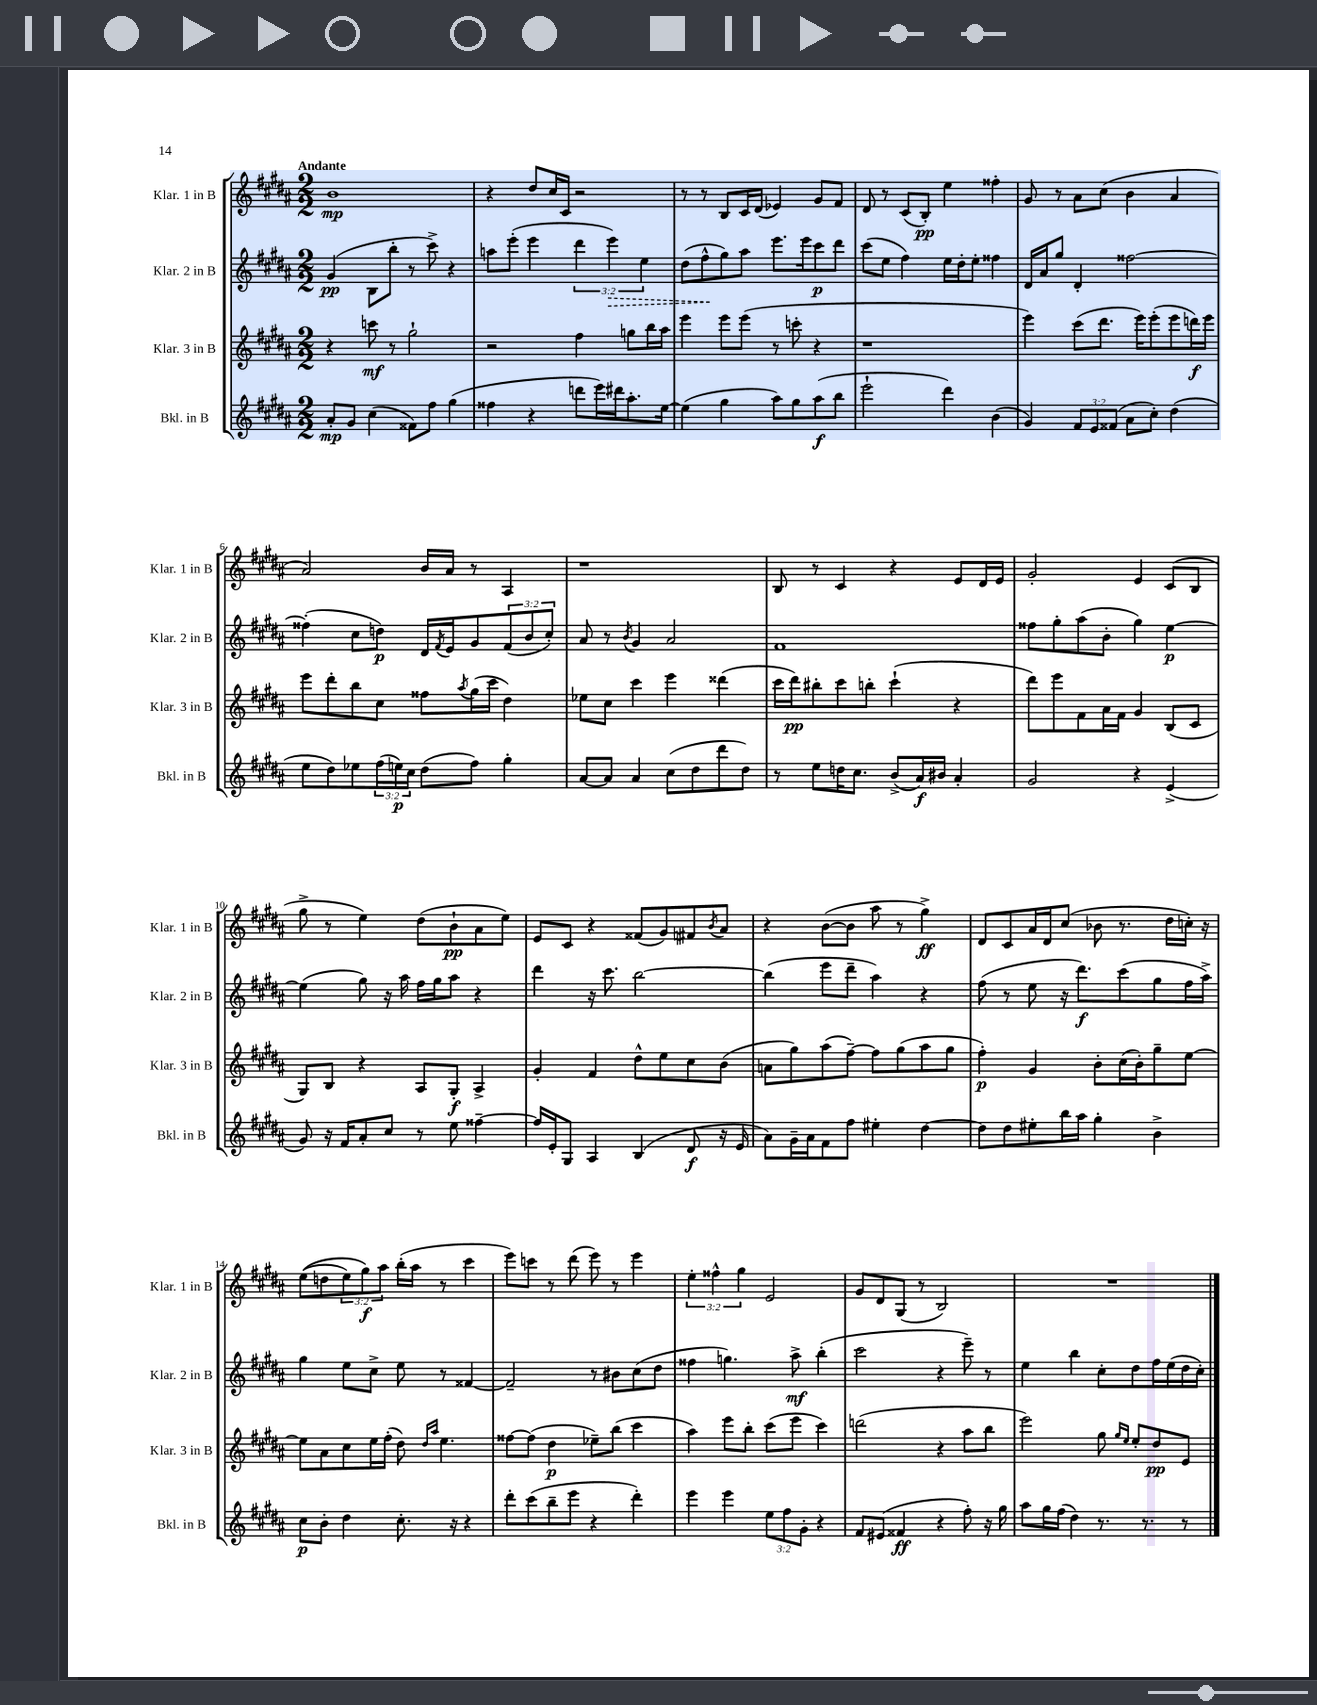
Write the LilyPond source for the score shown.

<<
\new StaffGroup <<
\new Staff = "s0" \with { instrumentName = "Klar. 1 in B" shortInstrumentName = "Klar. 1 in B" } {
    \clef treble \key b \major \numericTimeSignature \time 2/2 \override Staff.TupletNumber.text = #tuplet-number::calc-fraction-text \tempo "Andante"
    b'1\mp |
    r4 dis''8 cis''16 cis'16 r2 |
    r8 r8 b8 cis'16 dis'16( ees'4) gis'8 fis'8 |
    dis'8 r8 cis'8( b8-.\pp) e''4 fisis''4-. |
    gis'8 r8 ais'8 cis''8( b'4 ais'4 |
    ais'2) b'16 ais'16 r8 ais4 |
    r1 |
    b8 r8 cis'4 r4 e'8 dis'16 e'16 |
    gis'2-. e'4 cis'8( b8 |
    gis''8-> r8 e''4) dis''8( b'8-!\pp ais'8 e''8) |
    e'8 cis'8 r4 fisis'8( gis'8) fis'8 \acciaccatura { b'8 } ais'8 |
    r4 b'8~( b'8 ais''8 r8 gis''4->\ff) |
    dis'8 cis'8 ais'16 dis'16 cis''8( bes'8 r8. dis''16 c''16-.) r16 |
    e''8(\( d''8 \tuplet 3/2 { e''8) gis''8\f\) ais''8 } b''16-.( ais''16 r8 cis'''4 |
    e'''8) c'''8 r8 dis'''8( e'''8) r8 e'''4 |
    \tuplet 3/2 { e''4-. fisis''4-^ gis''4 } e'2 |
    gis'8 dis'8 gis8( r8 b2) |
    R1 \bar "|." |
}
\new Staff = "s1" \with { instrumentName = "Klar. 2 in B" shortInstrumentName = "Klar. 2 in B" } {
    \clef treble \key b \major \numericTimeSignature \time 2/2 \override Staff.TupletNumber.text = #tuplet-number::calc-fraction-text
    gis'4\pp( b8 b''8-. r8 cis'''8->) r4 |
    a''8 e'''8-.( e'''4 \tuplet 3/2 { dis'''4 \once \override Hairpin.style = #'dashed-line e'''4\>) e''4 } |
    dis''8( fis''8-^\! gis''8) ais''8 e'''8. e'''16 cis'''8\p dis'''8 |
    cis'''8( e''8 fis''4) e''16 dis''16-. e''8-. fisis''4 |
    dis'16 ais'16 gis''8 dis'4-. fisis''2~ |
    fisis''4-.( cis''8 d''8\p) dis'16 \acciaccatura { fis'8 } e'16 gis'8 \tuplet 3/2 { fis'8( b'8 cis''8-.) } |
    ais'8 r8 \acciaccatura { b'8 } gis'4 ais'2 |
    fis'1 |
    fisis''8 gis''8-. ais''8( b'8-. gis''4) e''4~\p |
    e''4( gis''8) r16 ais''16 fis''16 gis''16 ais''8 r4 |
    dis'''4 r16 cis'''8. b''2~ |
    b''4( e'''8 dis'''8-- ais''4) r4 |
    fis''8( r8 e''8 r16 dis'''8.\f) cis'''8( gis''8 fis''16 ais''16->) |
    gis''4 e''8 cis''8-> e''8 r8 fisis'4~ |
    fisis'2-- r8 bis'8 cis''8( dis''8 |
    fisis''4 g''4.) ais''8->\mf b''4-.( |
    cis'''2 r4 e'''8--) r8 |
    e''4 b''4 cis''8-. dis''8 fis''16 e''16( dis''16 cis''16-.) \bar "|." |
}
\new Staff = "s2" \with { instrumentName = "Klar. 3 in B" shortInstrumentName = "Klar. 3 in B" } {
    \clef treble \key b \major \numericTimeSignature \time 2/2
    r4 c'''8\mf r8 gis''2-! |
    r2 fis''4 g''8 b''16 ais''16 |
    e'''4 e'''8 e'''8( r8 c'''8-. r4 |
    r1 |
    e'''4) cis'''8( dis'''8. e'''16) e'''8-.( e'''8 d'''16\f) e'''16 |
    e'''8 dis'''8-. b''8 cis''8 fisis''8 \acciaccatura { ais''8 } gis''16( cis'''16 dis''4) |
    ees''8 cis''8 cis'''4 e'''4 disis'''4( |
    cis'''16 dis'''16\pp) bis''8-. cis'''8 b''8-. cis'''4-!( r4 |
    dis'''8) e'''8 fis'8 ais'16 fis'16 gis'4 b8( cis'8 |
    gis8) b8 r4 ais8 gis8-.\f ais4-> |
    gis'4-. fis'4 dis''8-^ e''8 cis''8 b'8( |
    a'8 gis''8) ais''8( fis''8~--) fis''8 gis''8( ais''8 gis''8 |
    fis''4-.\p) gis'4 b'8-. cis''16( b'16-.) gis''8-- e''8~ |
    e''8 ais'8 cis''8 e''16 fis''16-.( dis''8) \grace { dis''16 ais''16 } e''4. |
    fisis''8~ fisis''8( dis''4\p ees''8--) b''8( cis'''4 |
    ais''4) e'''8 b''8-. cis'''8( e'''8 cis'''4) |
    d'''2( r4 ais''8 b''8 |
    e'''2) gis''8 \grace { gis''16 e''16 } e''8-. dis''8\pp e'8 \bar "|." |
}
\new Staff = "s3" \with { instrumentName = "Bkl. in B" shortInstrumentName = "Bkl. in B" } {
    \clef treble \key b \major \numericTimeSignature \time 2/2 \override Staff.TupletNumber.text = #tuplet-number::calc-fraction-text
    ais'8-.\mp gis'8 cis''4( fisis'8) fis''8 gis''4( |
    fisis''4 r4 d'''8 e'''16) dis'''16 ais''8.-. e''16~ |
    e''4( gis''4 ais''8) gis''8 ais''8\f( b''8 |
    e'''2-! dis'''4) b'4( |
    gis'4) \tuplet 3/2 { fis'8 e'8 fisis'8( } ais'8 cis''8-.) dis''4( |
    e''8 dis''8) ees''8 \tuplet 3/2 { fis''16( e''16\p) cis''16 } dis''8( fis''8) gis''4-. |
    ais'8~ ais'8 ais'4 cis''8( dis''8 dis'''8 dis''8) |
    r8 e''8 d''16 cis''8. b'8->( ais'16\f) bis'16 ais'4-. |
    gis'2 r4 e'4->( |
    gis'8) r16 fis'16 ais'8-. cis''8 r8 e''8 fisis''4~-- |
    fisis''16 e'16-. gis8 ais4 b4( dis'8\f r16 e'16 |
    ais'8) gis'16-- ais'16 fis'8 fis''8 eis''4-. dis''4~ |
    dis''8 dis''8 eis''8-. b''16 ais''16 gis''4-. b'4-> |
    cis''8\p b'8-. dis''4 cis''8.-. r16 r4 |
    dis'''8-. cis'''8( b''8-- e'''8 r4 dis'''4-.) |
    e'''4 e'''4 \tuplet 3/2 { e''8 fis''8 gis'8-. } r4 |
    fis'8 eis'8( fisis'4\ff r4 fis''8-.) r16 gis''16 |
    ais''8 gis''16 fis''16( dis''4) r8. r8. r8 \bar "|." |
}
>>
>>
